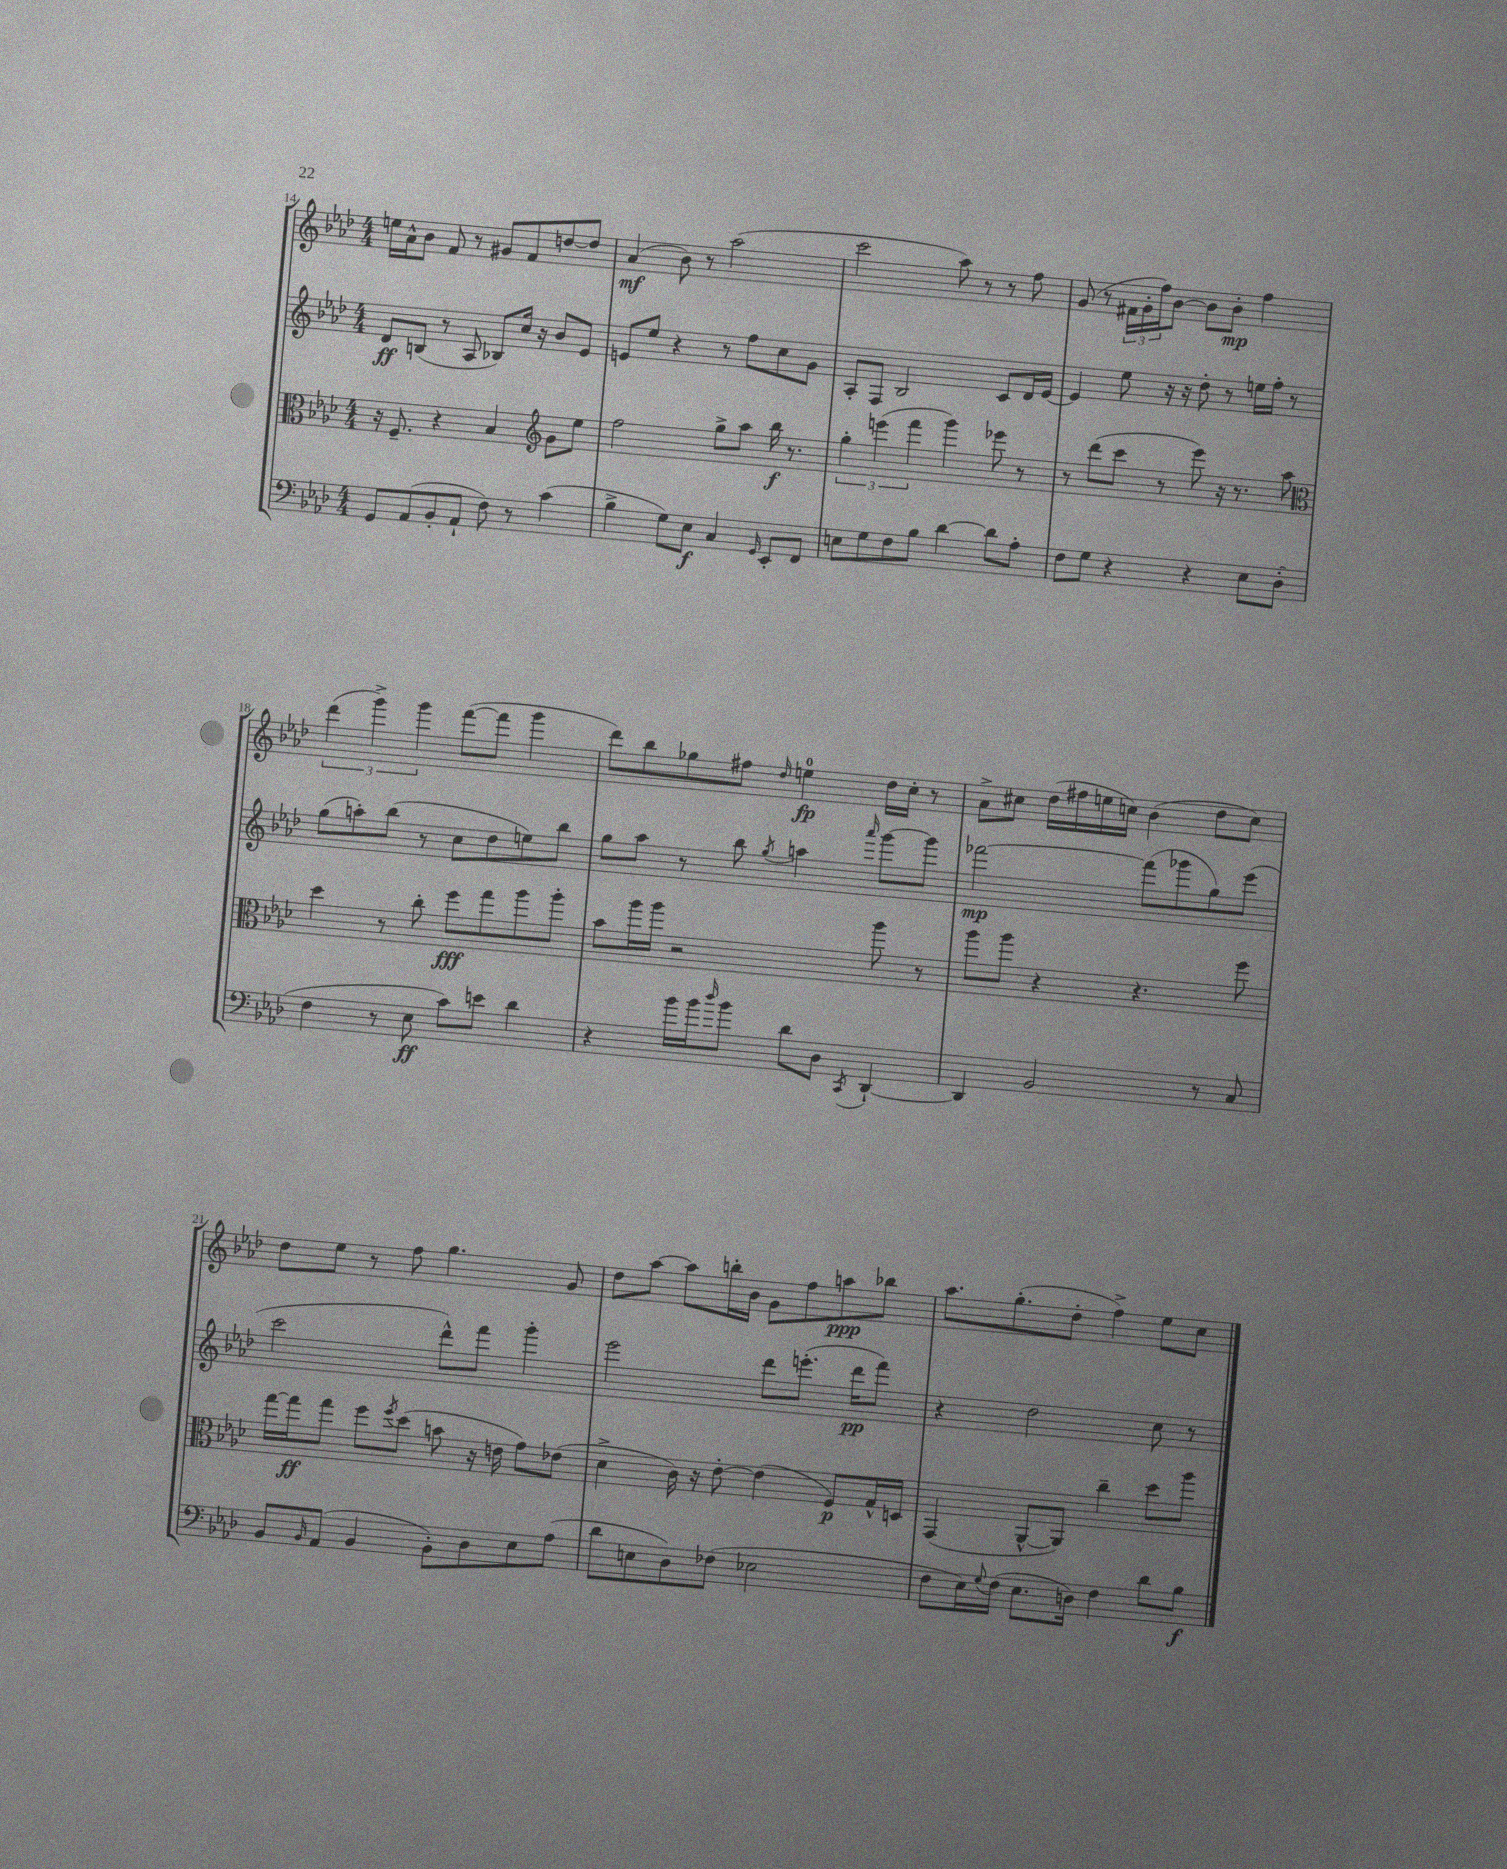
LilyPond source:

<<
\new StaffGroup <<
\new Staff = "s0" {
    \clef treble \key aes \major \numericTimeSignature \time 4/4
    e''16 aes'16-^ bes'8 f'8 r8 gis'8 f'8 d''8~ d''8 |
    aes'4\mf( bes'8) r8 aes''2( |
    c'''2 aes''8) r8 r8 f''8 |
    g'8( r8 \tuplet 3/2 { fis'16 g'16-. f''16) } bes'8~ bes'8 bes'8-.\mp f''4 |
    \tuplet 3/2 { des'''4( g'''4->) g'''4 } f'''8~( f'''8 g'''4 |
    des'''8) bes''8 ges''8 fis''8 \grace { des''16 } e''4-0\fp des''16 c''16-. r8 |
    aes'8-> cis''8 des''16( fis''16 e''16 c''16) bes'4( des''8 c''8) |
    des''8 ees''8 r8 f''8 g''4. g'8 |
    des''8 aes''8~ aes''8 b''16-. bes'16 g'8 f''8 a''8\ppp bes''8 |
    aes''8. g''8.-.( des''8-. f''4->) ees''8 c''8 \bar "|." |
}
\new Staff = "s1" {
    \clef treble \key aes \major \numericTimeSignature \time 4/4
    des'8\ff b8( r8 aes8 bes8) c''16 r16 bes'8 ees'8 |
    e'8 ees''8 r4 r8 f''8 c''8 g'8 |
    aes8-. f8 bes2 c'8 des'16 ees'16~ |
    ees'4 ees''8 r16 r16 des''8-. r8 e''16 f''16-. r8 |
    g''8( a''8-.) bes''8( r8 c''8 des''8 e''8) bes''8 |
    g''8 aes''8 r8 bes''8 \acciaccatura { g''8 } a''4 \grace { aes'''16 } g'''8~ g'''8 |
    fes'''2~\mp fes'''8( ges'''8 g''8) ees'''8( |
    c'''2 des'''8-^) f'''8 g'''4-. |
    ees'''2 des'''8 e'''8.-.( des'''16\pp f'''8) |
    r4 des''2 c''8 r8 \bar "|." |
}
\new Staff = "s2" {
    \clef alto \key aes \major \numericTimeSignature \time 4/4
    r16 f8.-- r4 bes4 \clef treble g'8 ees''8 |
    f''2 g''8-> aes''8 bes''16\f r8. |
    \tuplet 3/2 { g''4-. e'''4( f'''4 } g'''4) ees'''8 r8 |
    r8 des'''8( c'''8 r8 ees'''8) r16 r8. aes''8 |
    \clef alto des''4 r8 c''8-. f''8\fff g''8 aes''8 aes''8-. |
    bes'8 aes''16 aes''16 r2 aes''8 r8 |
    aes''8 aes''8 r4 r4. f''8 |
    g''16~ g''16\ff g''8 f''8 \acciaccatura { f''8 } des''8( b'8 r16 e'16 g'8) ees'8( |
    des'4-> c'16) r16 ees'8~-. ees'4( f8\p) g16-^ d16 |
    g,4( aes,8~-^ aes,8) c''4-- des''8 aes''8 \bar "|." |
}
\new Staff = "s3" {
    \clef bass \key aes \major \numericTimeSignature \time 4/4
    g,8 aes,8( bes,8-. aes,8-! f8) r8 c'4( |
    bes4-> g8) ees8\f c4 \grace { g,16 } ees,8-. f,8 |
    e8 g8 f8 bes8 des'4~ des'8 aes8-. |
    f8 g8 r4 r4 ees8 des8-.( |
    f4 r8 ees8\ff c'8) e'8 des'4 |
    r4 bes'16 bes'16 \grace { des''16 } bes'8 des'8 des8 \acciaccatura { c,8 } des,4~-! |
    des,4 bes,2 r8 c8 |
    bes,8 \grace { bes,16 } aes,8( bes,4 bes,8-.) des8 ees8 aes8( |
    des'8 e8 des8) fes8( ees2 |
    f8 ees16) \appoggiatura { g8 } f16( ees8. d16) f4 des'8 bes8\f \bar "|." |
}
>>
>>
\layout { \context { \Score currentBarNumber = #14 } }
